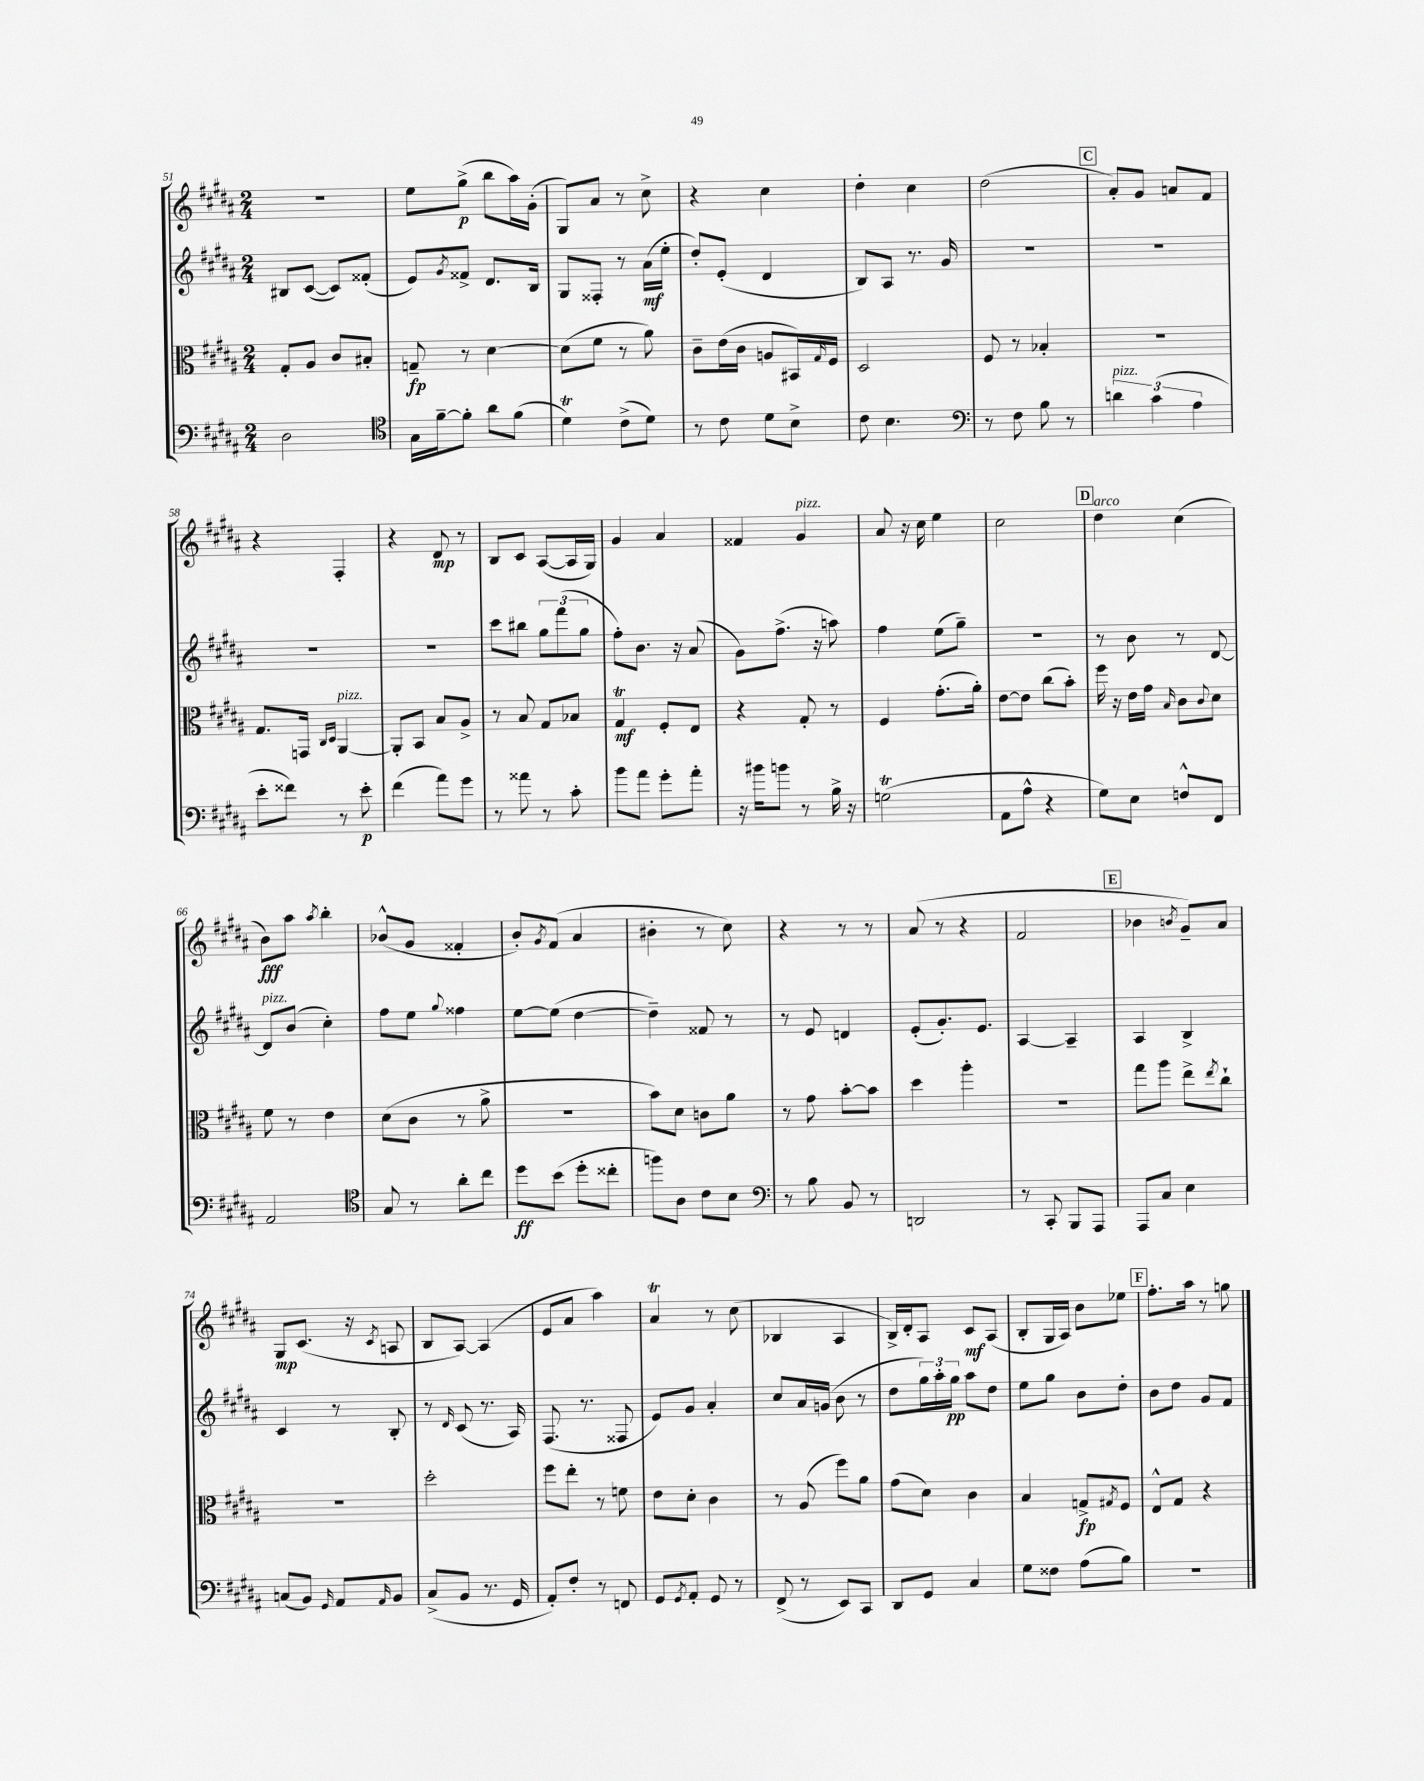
<<
\new StaffGroup <<
\new Staff = "s0" {
    \clef treble \key b \major \numericTimeSignature \time 2/4
    R2 |
    e''8 gis''8->\p( b''8 ais''16) gis'16-.( |
    gis8) ais'8 r8 cis''8-> |
    r4 cis''4 |
    dis''4-. cis''4 |
    dis''2( |
    \mark \markup { \box "C" } ais'8-.) gis'8 a'8 fis'8 |
    r4 fis4-. |
    r4 dis'8\mp r8 |
    b8 cis'8 ais8~( ais16 gis16) |
    gis'4 ais'4 |
    fisis'4 gis'4^\markup { \italic "pizz." } |
    ais'8 r16 cis''16 e''4 |
    cis''2 |
    \mark \markup { \box "D" } dis''4^\markup { \italic "arco" } cis''4( |
    b'8\fff) ais''8 \acciaccatura { ais''8 } b''4-. |
    bes'8-^( gis'8 fisis'4-. |
    b'8-.) \acciaccatura { gis'8 } fis'8( ais'4 |
    bis'4-. r8 cis''8) |
    r4 r8 r8 |
    ais'8( r8 r4 |
    fis'2 |
    \mark \markup { \box "E" } bes'4 \acciaccatura { b'8 } gis'8--) ais'8 |
    gis8\mp cis'8.( r16 \acciaccatura { cis'8 } a8 |
    b8 ais8~) ais4( |
    e'8 ais'8 ais''4) |
    ais'4\trill r8 cis''8( |
    bes4 ais4 |
    b16->) dis'16-. ais8 cis'8\mf ais8( |
    b8-. gis16 ais16) b'8 ees''8 |
    \mark \markup { \box "F" } fis''8.-. ais''16 r8 g''8 \bar "|." |
}
\new Staff = "s1" {
    \clef treble \key b \major \numericTimeSignature \time 2/4
    bis8 cis'8~( cis'8) fisis'8-.( |
    e'8) \acciaccatura { gis'8 } fisis'8-> dis'8. b16 |
    gis8 fisis8-. r8 ais'16\mf( e''16-. |
    dis''8-.) e'8-.( dis'4 |
    b8) ais8 r8. gis'16 |
    R2 |
    \mark \markup { \box "C" } R2 |
    R2 |
    R2 |
    cis'''8 bis''8 \tuplet 3/2 { gis''8 fis'''8( gis''8 } |
    fis''8-.) b'8. r16 ais'8( |
    gis'8) fis''8.->( r16 a''8) |
    fis''4 e''8( gis''8--) |
    r2 |
    \mark \markup { \box "D" } r8 b'8 r8 dis'8~ |
    dis'8^\markup { \italic "pizz." } b'8( cis''4-.) |
    fis''8 e''8 \appoggiatura { gis''8 } fisis''4 |
    e''8~ e''8( dis''4~ |
    dis''4--) fisis'8 r8 |
    r8 e'8 d'4 |
    e'8-.( gis'8.-.) e'8. |
    ais4~ ais4-- |
    \mark \markup { \box "E" } ais4 b4-> |
    cis'4 r8 b8-. |
    r8 \grace { dis'16 } cis'8( r8. ais16) |
    fis8.( r8. fisis8 |
    e'8) gis'8 ais'4-. |
    cis''8 ais'16 g'16( b'8 r8 |
    dis''8 \tuplet 3/2 { gis''16) ais''16-. gis''16\pp } ais''8 dis''8 |
    e''8 gis''8 b'8 dis''8-. |
    \mark \markup { \box "F" } b'8 dis''8 gis'8 fis'8 \bar "|." |
}
\new Staff = "s2" {
    \clef alto \key b \major \numericTimeSignature \time 2/4
    gis8-. ais8 cis'8 bis8-. |
    g8--\fp r8 dis'4~ |
    dis'8( fis'8 r8 ais'8) |
    cis'8-- e'16( cis'16 a8 bis,16) \grace { gis16 } fis16 |
    dis2 |
    fis8 r8 bes4-. |
    \mark \markup { \box "C" } R2 |
    gis8. g,16 \grace { cis16 dis16 } ais,4~^\markup { \italic "pizz." } |
    ais,8-. b,8 b8 ais8-> |
    r8 b8 gis8 bes8 |
    gis4\trill\mf fis8-. e8 |
    r4 gis8-. r8 |
    fis4 gis'8.-.( ais'16-.) |
    e'8~ e'8 cis''8( b'8-.) |
    \mark \markup { \box "D" } fis''16 r16 e'16 gis'16 \grace { b16 } cis'8 \appoggiatura { cis'8 } dis'8 |
    fis'8 r8 e'4 |
    dis'8( cis'8 r8 ais'8-> |
    R2 |
    b'8) dis'8 c'8 ais'8 |
    r8 gis'8 b'8~-. b'8 |
    dis''4 ais''4-. |
    R2 |
    \mark \markup { \box "E" } gis''8 ais''8 e''8-> \acciaccatura { e''8 } cis''8-! |
    r2 |
    dis''2-. |
    fis''8 e''8-. r8 f'8 |
    e'8 dis'8-. cis'4 |
    r8 ais8( fis''8) ais'8 |
    gis'8( dis'8) cis'4 |
    b4 g8->\fp \acciaccatura { gis8 } fis8 |
    \mark \markup { \box "F" } e8-^ gis8 r4 \bar "|." |
}
\new Staff = "s3" {
    \clef bass \key b \major \numericTimeSignature \time 2/4
    dis2 |
    \clef tenor gis16 fis'16~-- fis'8-. ais'8 fis'8( |
    dis'4\trill) cis'8->( dis'8) |
    r8 cis'8 dis'8 b8-> |
    cis'8 b4. |
    \clef bass r8 fis8 b8 r8 |
    \mark \markup { \box "C" } \tuplet 3/2 { d'4^\markup { \italic "pizz." } cis'4( ais4 } |
    e'8-. fisis'8) r8 e'8-.\p |
    fis'4( ais'8) gis'8 |
    r8 aisis'8 r8 cis'8-. |
    b'8 ais'8 gis'8-. ais'8-. |
    r16 bis'16 b'8 r8 b16-> r16 |
    g2\trill( |
    ais,8 ais8-^ r4 |
    \mark \markup { \box "D" } gis8) e8 f8-^ fis,8 |
    ais,2 |
    \clef tenor gis8 r8 ais'8-. cis''8 |
    dis''8\ff b'8( dis''8-. cisis''8-. |
    f''8) ais8 cis'8 b8 |
    \clef bass r8 b8 b,8 r8 |
    d,2 |
    r8 cis,8-. b,,8 ais,,8 |
    \mark \markup { \box "E" } ais,,8 cis8 e4 |
    c8( b,8) \grace { gis,16 } ais,8 \grace { ais,16 } b,8 |
    cis8->( b,8 r8. gis,16 |
    ais,8-.) fis8-. r8 f,8 |
    gis,8 \acciaccatura { gis,8 } ais,8-. gis,8 r8 |
    fis,8->( r8 e,8) cis,8 |
    dis,8 gis,8 cis4 |
    gis8 fisis8 ais8( b8) |
    \mark \markup { \box "F" } R2 \bar "|." |
}
>>
>>
\layout { \context { \Score currentBarNumber = #51 } }
